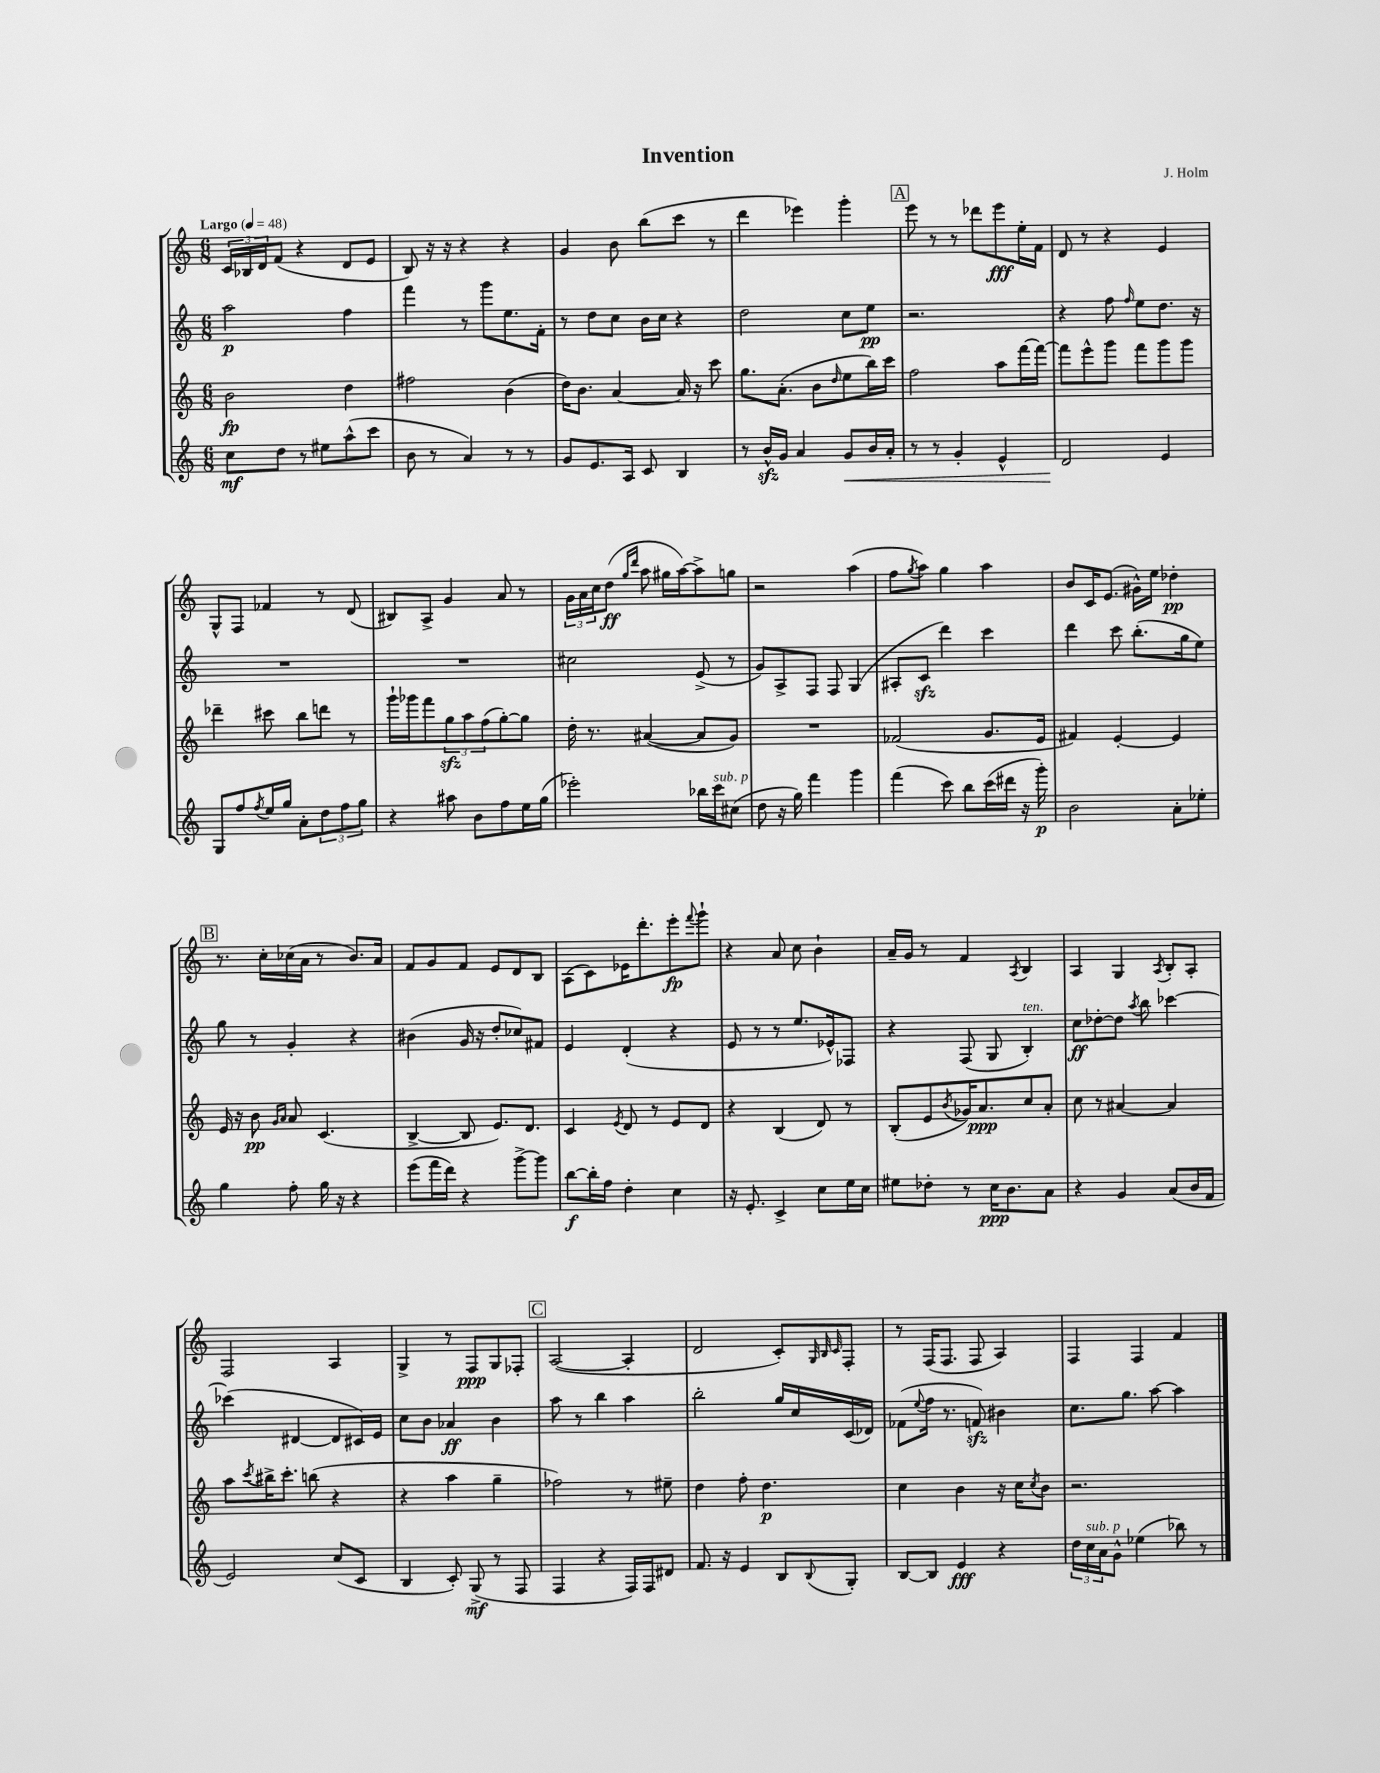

**kern	**kern	**kern	**kern
*staff4	*staff3	*staff2	*staff1
*clefG2	*clefG2	*clefG2	*clefG2
*k[]	*k[]	*k[]	*k[]
*M6/8	*M6/8	*M6/8	*M6/8
*MM48	*MM48	*MM48	*MM48
8cc	2b	2aa	24c
.	.	.	24B-
.	.	.	24d
8dd	.	.	(8f
8r	.	.	4r
8ee#	.	.	.
(8aa^^	4dd	4ff	8d
8ccc	.	.	8e
=	=	=	=
8b	2ff#	4fff	8B)
8r	.	.	16r
.	.	.	16r
4a)	.	8r	4r
.	.	8ggg	.
8r	(4b	8.ee	4r
8r	.	.	.
.	.	16f'	.
=	=	=	=
8g	16dd)	8r	4g
.	8.b	.	.
8.e	.	8dd	.
.	[4a	8cc	8b
16A	.	.	.
8c	.	16b	(8bb
.	.	16cc	.
4B	16a]	4r	8ccc
.	16r	.	.
.	8ccc	.	8r
=	=	=	=
8r	8.gg	2dd	4ddd
16b^^	.	.	.
16g	(8.a'	.	.
4a	.	.	4eee-)
.	8b	.	.
.	16qqdd	.	.
8g	8ee	8cc	4ggg'
16b	16bb)	8ee	.
16a'	16ccc	.	.
=	=	=	=
8r	2ff	2.r	8eee
8r	.	.	8r
4g'	.	.	8r
.	.	.	8ddd-
4e^^	8aa	.	8eee
.	[16fff	.	16ee'
.	16fff_	.	16f
=	=	=	=
2d	8fff]	4r	8d
.	8eee^^	.	8r
.	8ggg	8ff	4r
.	.	16qqff	.
.	8fff	8ee	.
4e	8ggg	8.dd	4e
.	8ggg	.	.
.	.	16r	.
=	=	=	=
8G	4ddd-~	2.r	8G^^
8ff	.	.	8F
8qff	.	.	.
16ee	8ccc#	.	4f-
16gg	.	.	.
8a'	8bb	.	.
12dd	8ddd	.	8r
12ff	.	.	.
.	8r	.	(8d
12gg	.	.	.
=	=	=	=
4r	16ggg`	2.r	8B#)
.	16ggg-	.	.
.	8fff	.	8A^
8aa#	12gg	.	4g
.	12aa	.	.
8b	.	.	.
.	(12ff	.	.
8ff	[8gg')	.	8a
16ee	8gg]	.	8r
(16gg	.	.	.
=	=	=	=
2eee-')	16dd'	2cc#	24g
.	.	.	24a
.	8.r	.	.
.	.	.	24cc
.	.	.	(8dd
.	.	.	16qqgg
.	.	.	16qqddd
.	([4a#	.	8aa
.	.	.	16gg#
.	.	.	[16aa)
16bb-	8a#]	(8e^	8aa^]
16ccc	.	.	.
(8cc#	8g)	8r	8gg
=	=	=	=
8dd	2.r	8g)	2r
16r	.	8A^	.
16gg)	.	.	.
4fff	.	8F	.
.	.	8F	.
4ggg	.	(4G	(4aa
=	=	=	=
(4fff	(2f-	8A#'	8ff
.	.	.	8qgg
.	.	8c	8aa)
8ccc)	.	4ddd)	4gg
8bb	.	.	.
(16ccc	8.g	4ccc	4aa
16ddd#	.	.	.
16r	.	.	.
16ggg')	16e	.	.
=	=	=	=
2b	4f#)	4ddd	8b
.	.	.	16c
.	.	.	(8.e
.	[4e'	8ccc	.
.	.	(8.bb'	16g#^^)
.	.	.	16ee
8a'	4e]	.	4dd-'
.	.	16gg	.
8ee-'	.	8ee)	.
=	=	=	=
4gg	16e	8gg	8.r
.	16r	.	.
.	8b	8r	.
.	.	.	16cc'
.	16qqg	.	.
.	16qqa	.	.
8ff'	8a	4g'	(16cc-
.	.	.	16a
16gg	(4.c	.	8r
16r	.	.	.
4r	.	4r	8.b)
.	.	.	16a
=	=	=	=
(8eee	[4B^	(4b#	8f
16fff	.	.	8g
16ddd)	.	.	.
4r	8B]	16g	8f
.	.	16r	.
.	8.e)	8dd'	8e
[8ggg^	.	8cc-)	8d
.	8.d	.	.
8ggg]	.	8f#	8B
=	=	=	=
[8bb	4c	4e	(8A
16bb']	.	.	8c)
16ff	.	.	.
.	8qe	.	.
4dd'	8d	(4d'	16e-
.	.	.	8.ddd'
.	8r	.	.
4cc	8e	4r	8eee'
.	.	.	8qqfff
.	8d	.	8ggg`
=	=	=	=
16r	4r	8e	4r
8.e'	.	.	.
.	.	8r	.
4c^	(4B	8r	8a
.	.	8.ee	8cc
8cc	8d)	.	4b`
.	.	16e-^^)	.
16ee	8r	8F-	.
16cc	.	.	.
=	=	=	=
8ee#	(8B'	4r	16a~
.	.	.	16g
8dd-'	8e	.	8r
.	8qb	.	.
8r	16g-)	(8F	4f
.	8.a	.	.
16cc	.	8G	.
8.b	.	.	.
.	.	.	8qA
.	8cc	4B')	4B
8a	8a'	.	.
=	=	=	=
4r	8cc	8cc	4A
.	8r	[8dd-'	.
4g	[4a#	8dd-]	4G
.	.	8qaa	.
.	.	8bb	.
.	.	.	8qA
(8a	4a#]	[4ccc-	8B'
16b	.	.	8A'
16f	.	.	.
=	=	=	=
2e)	8aa	(4ccc-]	2F
.	8qccc	.	.
.	16bb#^	.	.
.	8.ccc'	.	.
.	.	[4d#	.
.	(8bb	.	.
(8cc	4r	8d#]	4A
8c	.	16c#)	.
.	.	16e	.
=	=	=	=
4B	4r	8cc	4G^
.	.	8b	.
8c')	4aa	4a-	8r
(8G^	.	.	8F
8r	4gg~	4b	8G
8F	.	.	8F-'
=	=	=	=
4F	2ff-)	8aa	([2A
.	.	8r	.
4r	.	4bb	.
16F)	8r	4aa	4A']
16F	.	.	.
8d#	8ee#~	.	.
=	=	=	=
8.f	4dd	2bb'	2d
16r	.	.	.
4e	8ff'	.	.
.	4.dd	.	.
8B	.	16gg	8c')
.	.	16cc	.
.	.	.	32qqG
.	.	.	32qqB
8qqB	.	.	32qqc
8G'	.	(16c	8F'
.	.	16d-)	.
=	=	=	=
[8B	4cc	(8f-	8r
.	.	8qqee	.
8B]	.	16ff	(16F
.	.	8.r	8.F
4e	4b	.	.
.	.	8f)	8F
4r	16r	4b#	4A)
.	16cc	.	.
.	8qcc	.	.
.	8b	.	.
=	=	=	=
24dd	2.r	8.cc	4F
24cc	.	.	.
24a	.	.	.
8g^^	.	.	.
.	.	8.gg	.
(4ee-	.	.	4F
.	.	[8aa	.
8bb-)	.	4aa]	4f
8r	.	.	.
==	==	==	==
*-	*-	*-	*-
